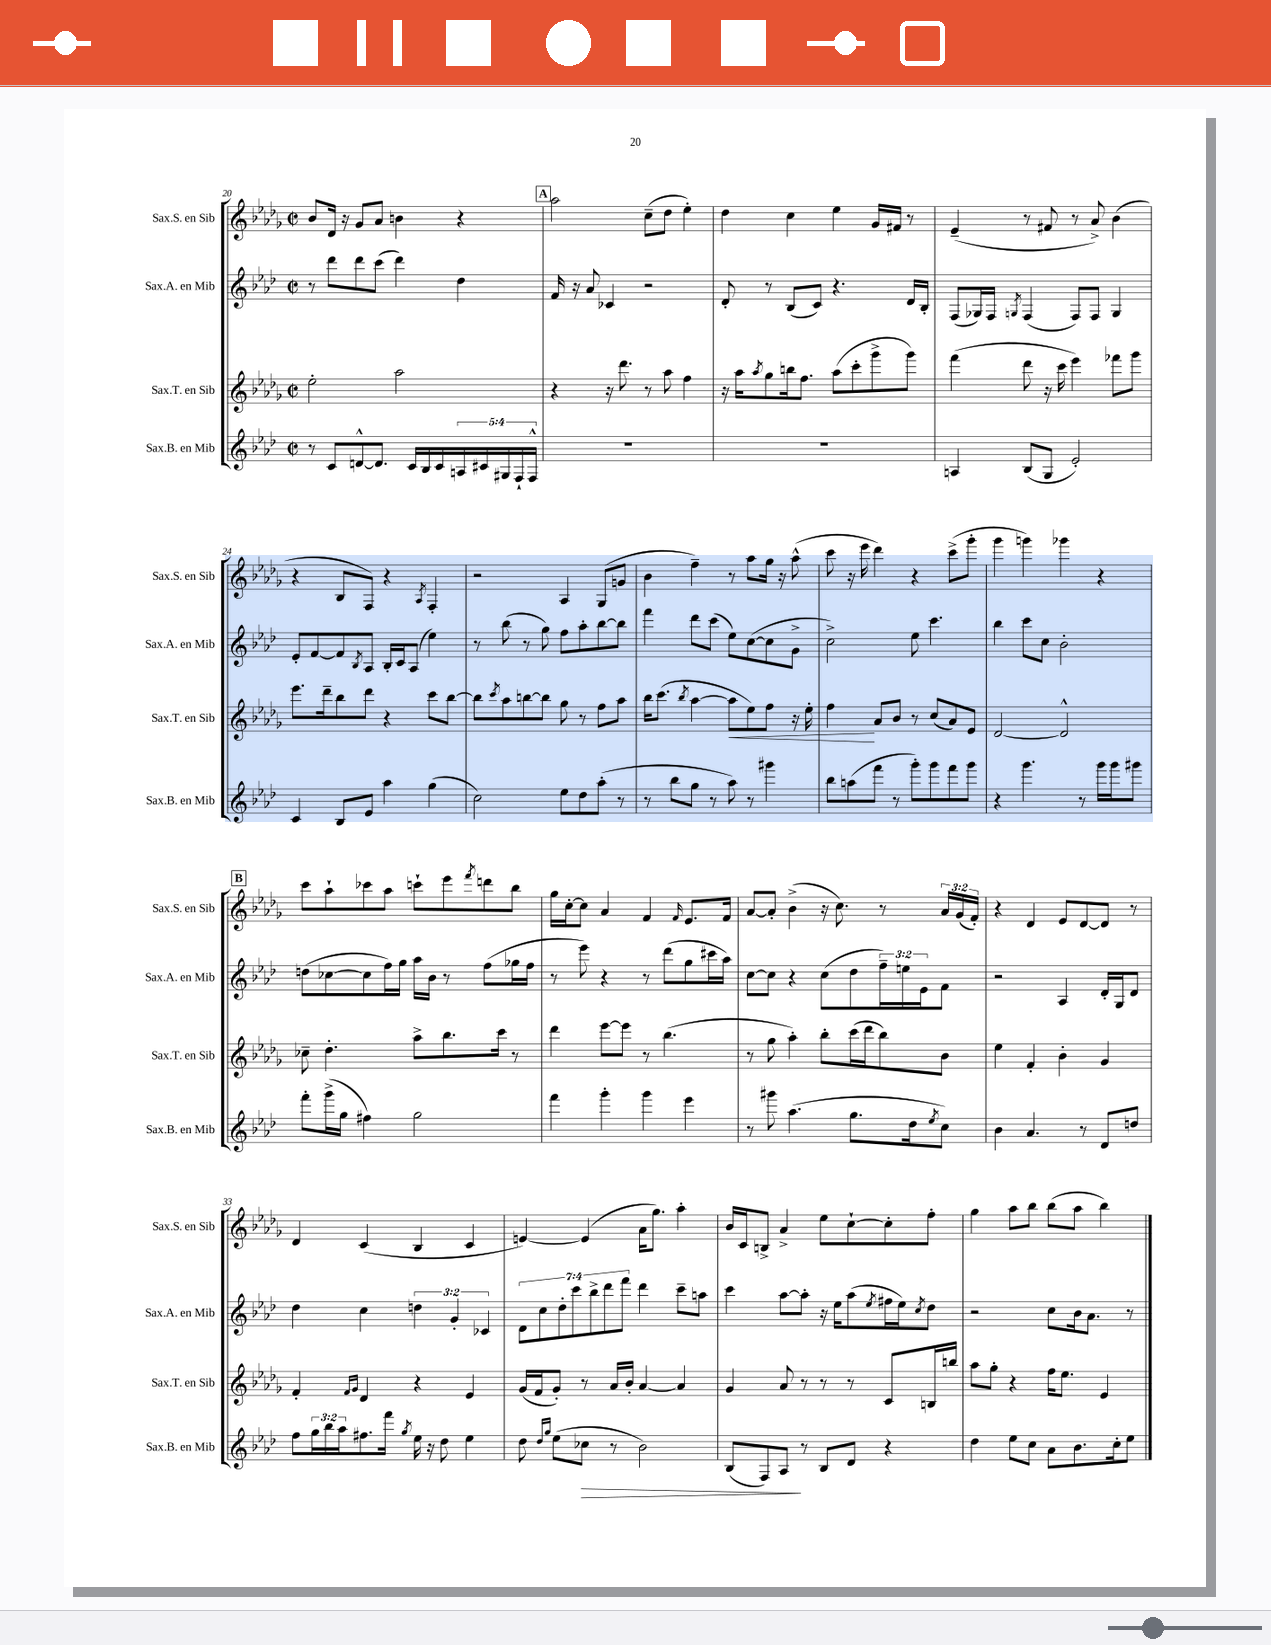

**kern	**kern	**kern	**kern
*staff4	*staff3	*staff2	*staff1
*clefG2	*clefG2	*clefG2	*clefG2
*k[b-e-a-d-]	*k[b-e-a-d-g-]	*k[b-e-a-d-]	*k[b-e-a-d-g-]
*M2/2	*M2/2	*M2/2	*M2/2
*met(c|)	*met(c|)	*met(c|)	*met(c|)
8r	2ee-'\	8r	8b-/L
8c/L	.	8ddd-\L	16d-/Jk
.	.	.	16r
[8d^^/	.	8ddd-\	8g-/L
8.d/]J	.	(8ccc\J	8a-/J
.	2aa-\	4ddd-\)	4b\
16c/LL	.	.	.
16B-/	.	.	.
16c/	.	.	.
20A/	.	4dd-\	4r
20c#/	.	.	.
20G#/	.	.	.
20F`/	.	.	.
20F^^/JJ	.	.	.
=	=	=	=
1r	4r	16f/	2aa-\
.	.	16r	.
.	.	8a-/	.
.	16r	4c-/	.
.	8.ddd-\	.	.
.	8r	2r	(8cc~\L
.	8aa-\	.	8dd-\J
.	4ff\	.	4ee-'\)
=	=	=	=
1r	16r	8d-'/	4dd-\
.	16aa-\LK	.	.
.	8qaa-/	.	.
.	8gg-\	8r	.
.	16bb\k	(8B-/L	4cc\
.	8.ff\J	.	.
.	.	8c/J)	.
.	(8aa-\L	4.r	4ee-\
.	8ccc'\	.	.
.	8ggg-^\	.	16g-/LL
.	.	.	16f#/JJ
.	8ggg-\J)	16d-/LL	8r
.	.	16B-'/JJ	.
=	=	=	=
4A/	(4fff\	(8F/L	(4e-~/
.	.	16G-/L)	.
.	.	16F/JJ	.
.	.	8qG/	.
(8B-/L	8ddd-\	(4F/	8r
8G/J	16r	.	8f#/
.	16ccc\	.	.
2e-'/)	4eee-\)	8F/L)	8r
.	.	8F/J	8a-^/)
.	8fff-\L	4G/	(4b-\
.	8ggg-\J	.	.
=	=	=	=
4c/	8.eee-\L	8e-'/L	4r
.	.	[8f/	.
.	16ddd-~\k	.	.
8B-/L	8bb-\	8f/]	8B-/L
.	.	8qB-/	.
8e-/J	8ddd-\J	8A-/J	8F/J)
4aa-\	4r	16B-'/LL	4r
.	.	16c/J	.
.	.	(8A-/J	.
.	.	.	8qA-/
(4gg\	8ccc\L	4ee-\)	4F'/
.	[8bb-\J	.	.
=	=	=	=
2cc\)	8bb-\]L	8r	2r
.	8qccc/	.	.
.	8aa-\	(8bb-\	.
.	[8bb\	8r	.
.	8bb\]J	8gg\)	.
8ee-\L	8gg-\	8ff\L	4A-/
8dd-\	8r	8aa-'\	.
(8aa-'\J	8ff\L	[8bb-\	(8G-/L
8r	8aa-\J	8bb-\]J	8g/J
=	=	=	=
8r	16bb-\LK	4fff\	4b-\
.	(8.ccc\J	.	.
8bb-\L	.	.	.
.	8qbb-/	.	.
8gg\J	[4aa-\	8ddd-\L	4ff~\)
8r	.	(8ccc\J	.
8aa-\)	8aa-\]L	8ee-\L)	8r
8r	8ee-\)	([8cc\	8aa-\L
4ggg#\	8ff\J	8cc\]	16gg-\Jk
.	.	.	16r
.	16r	8g^\J	(8aa-^^\
.	16ee-'\	.	.
=	=	=	=
8bb-\L	4ff\	2cc^\)	8ccc\
(8aa\	.	.	16r
.	.	.	16eee-\
8fff\J	8a-/L	.	4ddd-\)
8r	8b-/J	.	.
8ggg'\L)	8r	8ee-\	4r
8ggg\	(8cc/L	4.ccc\	.
8fff\	8a-/)	.	(8ccc^\L
8ggg\J	8e-/J	.	8ggg-'\J
=	=	=	=
4r	[2d-/	4bb-\	4ggg-\
4.ggg\	.	8ccc\L	4ggg\)
.	.	8cc\J	.
.	2d-^^/]	2b-'\	4ggg-\
8r	.	.	.
16ggg\LL	.	.	4r
16ggg\J	.	.	.
8ggg#\J	.	.	.
=	=	=	=
8fff'\L	8cc-~\	(8dd\L	8ccc\L
(16ggg^\L	4.dd-'\	[8cc-\	8aa-`\
16gg\JJ	.	.	.
4ff#\)	.	8cc-\]	8ccc-\
.	.	16ff\L)	8aa-\J
.	.	16gg\JJ	.
2gg\	8aa-^\L	16aa-\LL	8ccc`\L
.	.	16b-\JJ	.
.	8.bb-\	8r	8eee-\
.	.	.	8qfff/
.	.	(8ff\L	8ddd\
.	16ccc\Jk	.	.
.	8r	16gg-\L	8bb-\J
.	.	16ff\JJ	.
=	=	=	=
4fff\	4ddd-\	8r	16gg-\LL
.	.	.	[16cc'\J
.	.	8eee-\)	8cc\]J
4ggg'\	[8eee-\L	4r	4a-/
.	8eee-\]J	.	.
4ggg\	8r	8r	4f/
.	(4.bb-\	(8ddd-\L	.
.	.	.	16qqf/
4eee-\	.	8gg\	8.e-/L
.	.	16ccc#\L	.
.	.	16aa-\JJ)	16f/Jk
=	=	=	=
8r	8r	[8cc\L	[8a-/L
8ggg#\	8gg-\	8cc\]J	8a-'/]J
(4.aa-\	4aa-'\)	4r	(4b-^\
.	8bb-'\L	(8cc\L	16r
.	.	.	8.cc\)
8.gg\L	(16ccc\L	8dd-\	.
.	16ddd-\J	.	.
.	8bb-\)	24ff~\L)	8r
.	.	24ee\	.
16dd-\k	.	.	.
.	.	24e-\J	.
8qee-/	.	.	.
8cc\J)	8b-\J	8f\J	24a-/LL
.	.	.	(24g-/
.	.	.	24f'/JJ)
=	=	=	=
4b-\	4ee-\	2r	4r
4.a-/	4f'/	.	4d-/
.	4b-'\	4A-/	8e-/L
8r	.	.	[8d-/
8d-/L	4g-/	16d-'/LL	8d-/]J
.	.	16G/J	.
8dd/J	.	8d-/J	8r
=	=	=	=
8ff\L	4f'/	4dd-\	4d-/
24gg\L	.	.	.
24bb-\	.	.	.
24aa-\J	.	.	.
.	16qqf/LL	.	.
.	16qqg-/JJ	.	.
8.ff#\	4d-/	4cc\	(4c/
16fff\Jk	.	.	.
8qgg/	.	.	.
16ee-\	4r	6dd\	4B-/
16r	.	.	.
8dd-\	.	.	.
.	.	6g'/	.
4ee-\	4e-/	.	4c/
.	.	6c-/	.
=	=	=	=
8dd-\	(16g-/LL	14d-\L	[4e/)
.	16f/J	.	.
.	.	14cc\	.
16qqdd-/LL	.	.	.
16qqgg/JJ	.	.	.
(8ee-\L	8g-'/J)	.	.
.	.	14dd-'\	.
.	.	14ccc\	.
8cc-\J	8r	.	(4e/]
.	.	14bb-^\	.
.	.	14ddd-\	.
8r	16a-/LL	.	.
.	.	14fff\J	.
.	16b-'/JJ	.	.
2b-\)	[4a-/	4ddd-\	16a-\LK
.	.	.	8.gg-\J)
.	4a-/]	8ccc~\L	4aa-'\
.	.	8aa\J	.
=	=	=	=
(8B-/L	4g-/	4ccc\	16b-/LL
.	.	.	16c/J
8F/)	.	.	8B^/J
8A-/J	8a-/	[8aa-\L	4a-^/
8r	8r	8aa-'\]J	.
8B-/L	8r	16r	8ee-\L
.	.	16ee-\LK	.
8d-/J	8r	(8aa-\	[8cc`\
.	.	8qee-/	.
4r	8c/L	16ff#\L	8cc'\]
.	.	16ee-\J)	.
.	.	8qcc/	.
.	16B/L	8dd-\J	8ff'\J
.	16bb/JJ	.	.
=	=	=	=
4dd-\	8aa-\L	2r	4gg-\
.	8gg-'\J	.	.
8ee-\L	4r	.	8aa-\L
8cc\J	.	.	8bb-\J
8a-\L	16ff\LK	8cc\L	(8bb-\L
.	8.ee-\J	.	.
8.b-\	.	16b-\k	8aa-\J
.	.	8.a-\J	.
.	4e-/	.	4bb-\)
16cc'\k	.	.	.
8ee-\J	.	8r	.
==	==	==	==
*-	*-	*-	*-
